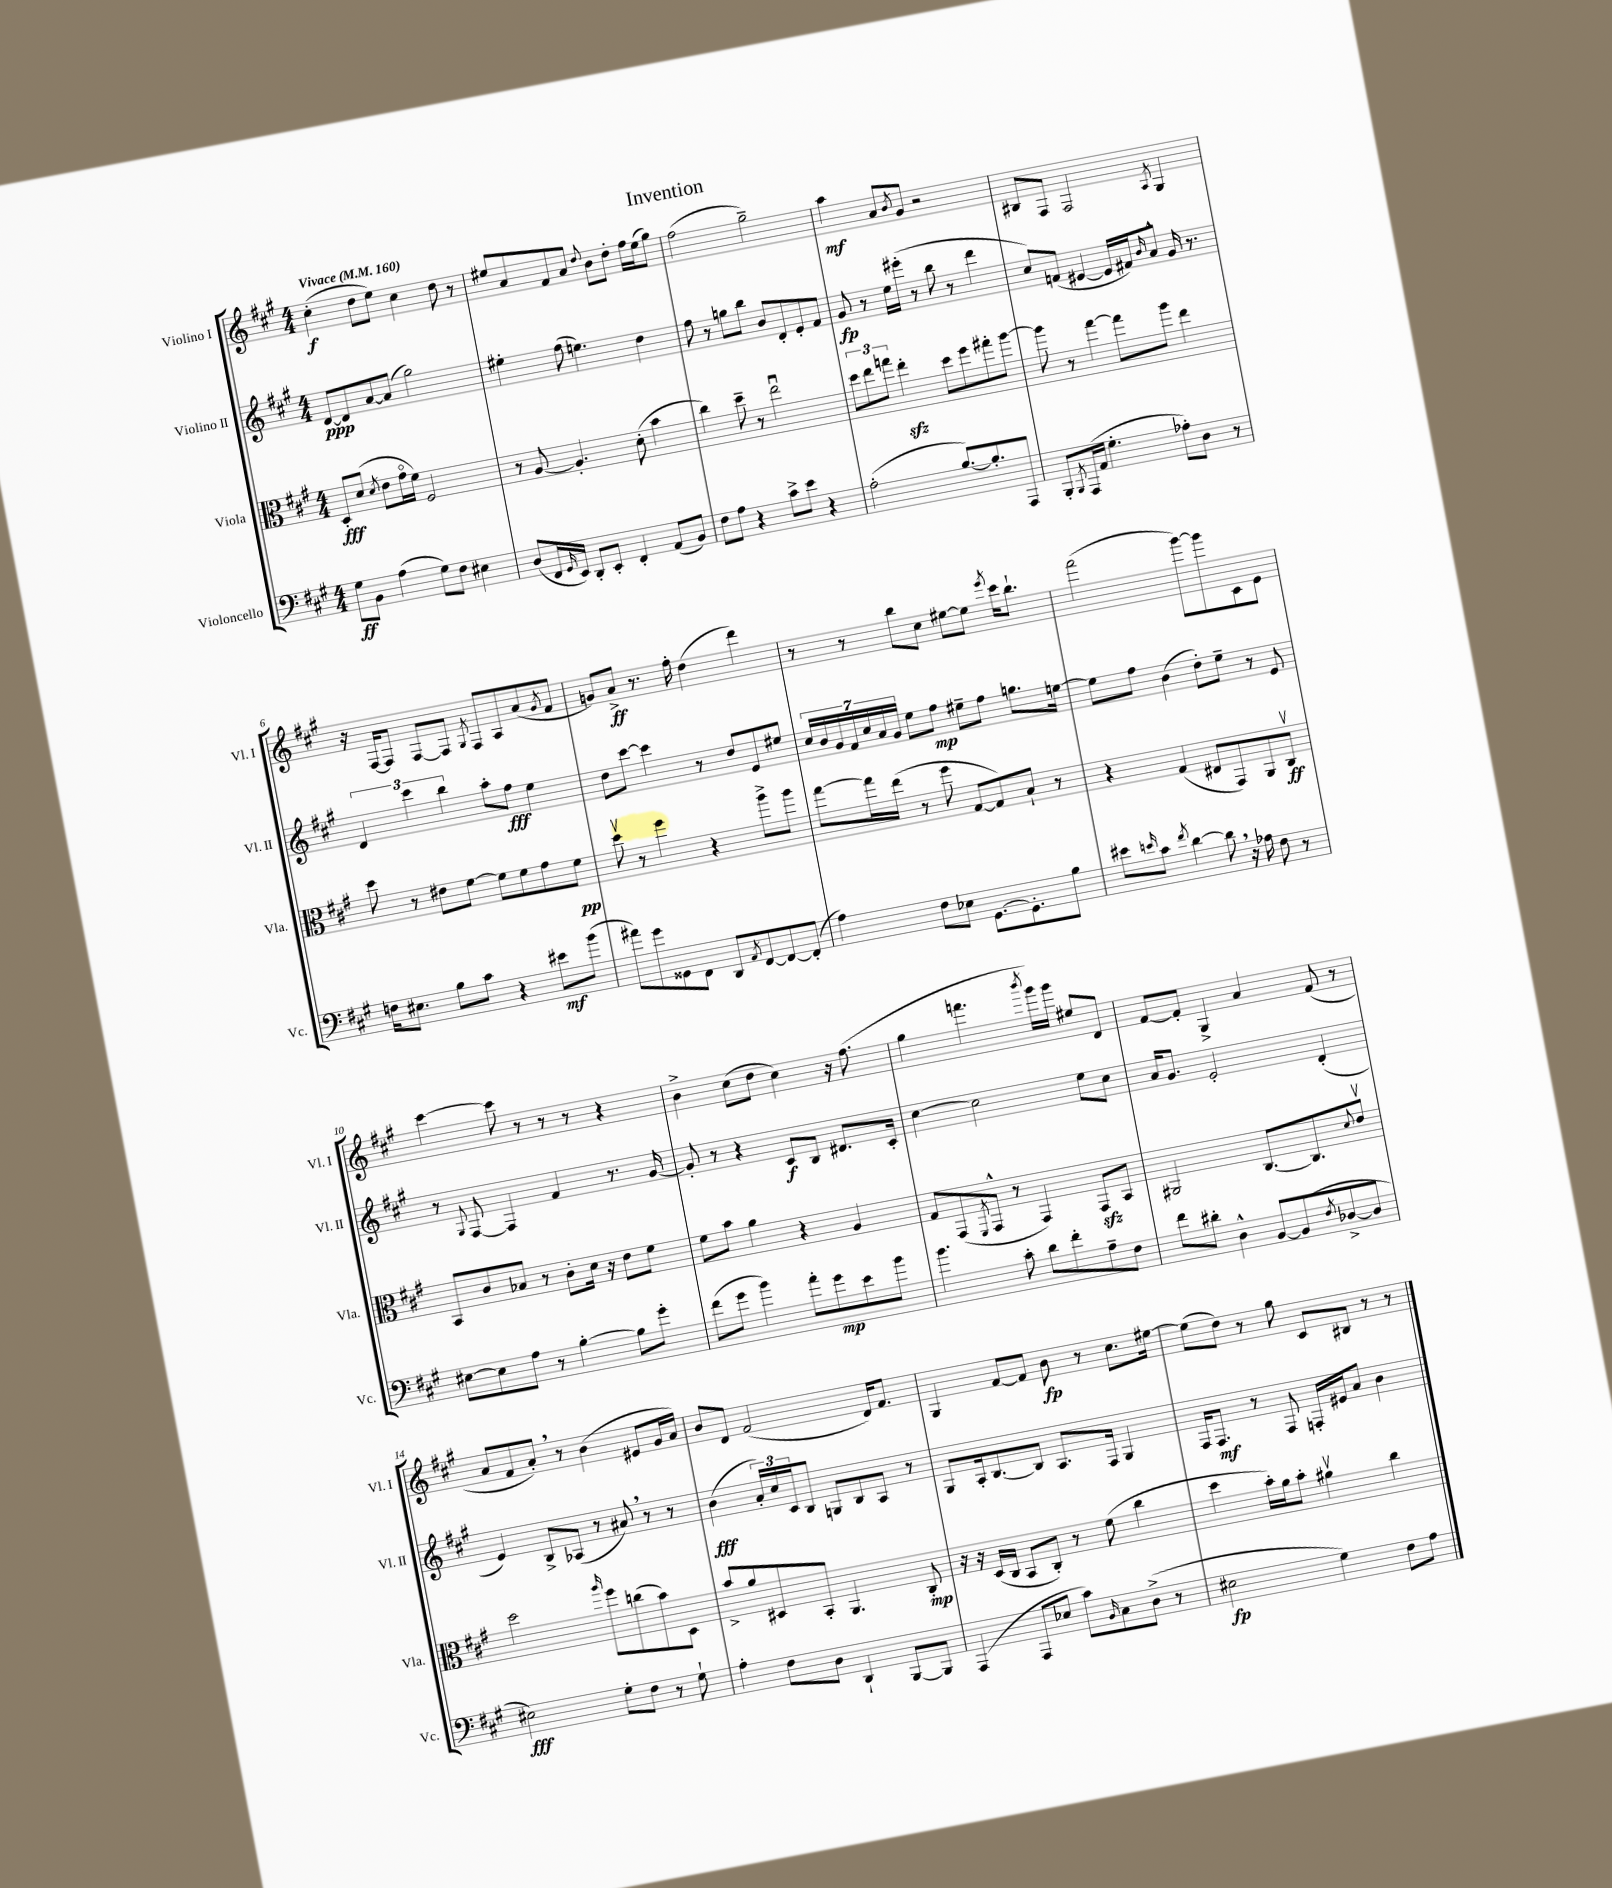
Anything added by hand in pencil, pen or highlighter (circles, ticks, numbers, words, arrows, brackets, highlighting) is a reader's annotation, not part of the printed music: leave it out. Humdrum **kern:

**kern	**dynam	**kern	**dynam	**kern	**dynam	**kern	**dynam
*part4	*part4	*part3	*part3	*part2	*part2	*part1	*part1
*staff4	*staff4	*staff3	*staff3	*staff2	*staff2	*staff1	*staff1
*I"Violoncello	*	*I"Viola	*	*I"Violino II	*	*I"Violino I	*
*I'Vc.	*	*I'Vla.	*	*I'Vl. II	*	*I'Vl. I	*
*clefF4	*	*clefC3	*	*clefG2	*	*clefG2	*
*k[f#c#g#]	*	*k[f#c#g#]	*	*k[f#c#g#]	*	*k[f#c#g#]	*
*M4/4	*	*M4/4	*	*M4/4	*	*M4/4	*
*MM160	*	*MM160	*	*MM160	*	*MM160	*
=1	=1	=1	=1	=1	=1	=1	=1
!	!	!	!	!	!	!LO:TX:a:B:t=Vivace	!
8G#\L	ff	8D'/L	fff	[8d/L	ppp	(4cc#'\	f
8BB\J	.	(8d/J	.	8d/]	.	.	.
.	.	8qd/	.	.	.	.	.
(4A\	.	8e\L	.	[8a/	.	8dd\L	.
.	.	16g#\L	.	(8a/J]	.	8ee\J)	.
.	.	16f#\JJ)	.	.	.	.	.
8G#\L)	.	2F#/	.	2gg#\)	.	4cc#\	.
8F#\J	.	.	.	.	.	.	.
4E#X\	.	.	.	.	.	8dd\	.
.	.	.	.	.	.	8r	.
=2	=2	=2	=2	=2	=2	=2	=2
(8D/L	.	8r	.	4ee#X'\	.	8ee#X/L	.
16FF#/L	.	[8A/	.	.	.	8a/	.
16qqGG#/	.	.	.	.	.	.	.
16EE/JJ)	.	.	.	.	.	.	.
8DD'/L	.	4.A'/]	.	(8ff#\	.	8f#/	.
8EE'/J	.	.	.	4.een\)	.	8a/J	.
.	.	.	.	.	.	8qqdd/	.
4FF#'/	.	.	.	.	.	8b\L	.
.	.	(8d'\	.	.	.	8dd'\J	.
(8AA/L	.	4b\	.	4dd\	.	16ff#\LL	.
.	.	.	.	.	.	(16ee#\J	.
8BB/J)	.	.	.	.	.	8gg#\J)	.
=3	=3	=3	=3	=3	=3	=3	=3
8F#\L	.	4cc#\)	.	8ff#\	.	(2ff#\	.
8A\J	.	.	.	8r	.	.	.
4r	.	8dd~\	.	8ggn\L	.	.	.
.	.	8r	.	8bb\J	.	.	.
8c#^\L	.	2eeu\	.	8b/L	.	2gg#~\)	.
8e\J	.	.	.	8d'/	.	.	.
4r	.	.	.	8e'/	.	.	.
.	.	.	.	8f#/J	.	.	.
=4	=4	=4	=4	=4	=4	=4	=4
(2A'\	.	12dd\L	.	8g#/	fp	4aa\	mf
.	.	12ee\	.	.	.	.	.
.	.	.	.	8r	.	.	.
.	.	12ggn\J	.	.	.	.	.
.	.	4eezz'\	.	16ee\LL	.	8a/L	.
.	.	.	.	(16eee#X'\JJ	.	.	.
.	.	.	.	.	.	8qb/	.
.	.	.	.	8r	.	8g#/J	.
[8.B/L)	.	8dd\L	.	8bb\	.	2r	.
.	.	8ff#\	.	8r	.	.	.
8.B'/]	.	.	.	.	.	.	.
.	.	8gg#X'\	.	4ddd\	.	.	.
8AAA/J	.	[8aa\J	.	.	.	.	.
=5	=5	=5	=5	=5	=5	=5	=5
8BBB'/L	.	8aa\]	.	8cc#/L)	.	8B#X/L	.
8qBBB/	.	.	.	.	.	.	.
(16AAA/L	.	8r	.	(8fn/J	.	8F#/J	.
16AA/JJ	.	.	.	.	.	.	.
4.G#'\	.	[4gg#\	.	[4e#X/	.	2F#/	.
.	.	8gg#\L]	.	16e#/LL]	.	.	.
.	.	.	.	16f#X/J)	.	.	.
.	.	.	.	16qqb/	.	.	.
8A-X'\L)	.	8aa\J	.	8a^^/J	.	.	.
.	.	.	.	.	.	8qA/	.
8D\J	.	4ee\	.	16g#/	.	4G#/	.
.	.	.	.	8.r	.	.	.
8r	.	.	.	.	.	.	.
!!LO:LB:g=z
=6	=6	=6	=6	=6	=6	=6	=6
16Fn\KL	.	8dd\	.	6d/	.	16r	.
8.E#X\J	.	.	.	.	.	[16F#/KL	.
.	.	8r	.	.	.	8F#/J]	.
.	.	.	.	6ccc#\	.	.	.
8B\L	.	8e#X\L	.	.	.	[8F#/L	.
.	.	.	.	6bb\	.	.	.
8c#\J	.	[8f#\J	.	.	.	8F#/J]	.
.	.	.	.	.	.	8qG#/	.
4r	.	8f#\L]	.	8aa'\L	.	8F#/L	.
.	.	8f#\	.	8ff#\J	fff	8A/	.
8e#X\L	mf	8g#\	.	4ee\	.	(8a/	.
.	.	.	.	.	.	8qg#/	.
(8b\J	.	8f#\J	pp	.	.	8f#/J	.
=7	=7	=7	=7	=7	=7	=7	=7
8a#X\L)	.	8ddv\	.	8dd\L	.	8gn/L)	.
8g#\	.	8r	.	[8ccc#\J	.	8a^/J	ff
8GG##X\	.	4ff#\	.	4ccc#\]	.	8.r	.
8FF#\J	.	.	.	.	.	.	.
.	.	.	.	.	.	16ff#'\	.
8DD/L	.	4r	.	8r	.	(4dd\	.
8qAA/	.	.	.	.	.	.	.
[8FF#/	.	.	.	8dd/L	.	.	.
8FF#/_	.	8aa^\L	.	8e/	.	4ddd\)	.
(8FF#'/J]	.	8aa\J	.	8ee#X/J	.	.	.
=8	=8	=8	=8	=8	=8	=8	=8
4A\)	.	[8gg#\L	.	28cc#/LL	.	8r	.
.	.	.	.	28b/	.	.	.
.	.	.	.	28g#/	.	.	.
.	.	.	.	28f#/	.	.	.
.	.	16gg#\L]	.	.	.	8r	.
.	.	.	.	28cc#/	.	.	.
.	.	.	.	28a/	.	.	.
.	.	(16ee\JJ	.	.	.	.	.
.	.	.	.	28g#/JJ	.	.	.
8F#\L	.	8r	.	8ee\L	.	8bb\L	.
8E-X\J	.	8ff#\	.	8ff#\J	mp	8cc#\J	.
[8.GG#\L	.	[8G#/L	.	8ee#X~\L	.	[8ee#X\L	.
.	.	8G#/])	.	8ff#\J	.	8ee#\J]	.
8.GG#'\]	.	.	.	.	.	.	.
.	.	.	.	.	.	8qeee/	.
.	.	8B`/J	.	8.ggn\L	.	16ccc#\KL	.
.	.	.	.	.	.	8.bb`\J	.
8B\J	.	8r	.	.	.	.	.
.	.	.	.	[16een\Jk	.	.	.
=9	=9	=9	=9	=9	=9	=9	=9
8e#X\L	.	4r	.	8ee\L]	.	(2fff#\	.
16qqen/	.	.	.	.	.	.	.
8c#\J	.	.	.	8ff#\J	.	.	.
8qf#/	.	.	.	.	.	.	.
[4d\	.	(4G#/	.	(4b\	.	.	.
8d,\]	.	8E#X/L	.	8dd'\L)	.	[8ggg#\L)	.
16r	.	8GG#/)	.	8ee~\J	.	8ggg#\]	.
16A-X\	.	.	.	.	.	.	.
8F#\	.	8AA/	.	8r	.	8c#\	.
8r	.	8C#v/J	ff	8e/	.	8e\J	.
!!LO:LB:g=z
=10	=10	=10	=10	=10	=10	=10	=10
[8E#X\L	.	8BB/L	.	8r	.	[4ccc#\	.
.	.	.	.	8qqG#/	.	.	.
8E#\]	.	8c#/	.	[8F#/	.	.	.
8A\J	.	8B-X/J	.	4F#/]	.	8ccc#\]	.
8r	.	8r	.	.	.	8r	.
[4B'\	.	8c#'\L	.	4f#/	.	8r	.
.	.	16d\Jk	.	.	.	8r	.
.	.	16r	.	.	.	.	.
8B\L]	.	8e\L	.	8.r	.	4r	.
8g#'\J	.	8f#\J	.	.	.	.	.
.	.	.	.	[16g#/	.	.	.
=11	=11	=11	=11	=11	=11	=11	=11
(8f#\L	.	8f#\L	.	8g#'/]	.	4b^\	.
8g#\J	.	8b\J	.	8r	.	.	.
4b\)	.	4a\	.	4r	.	(8cc#\L	.
.	.	.	.	.	.	8dd\J	.
8a'\L	.	4r	.	8c#/L	f	4cc#\)	.
8g#\	mp	.	.	8B/J	.	.	.
8e\	.	4A/	.	8.d#X/L	.	16r	.
.	.	.	.	.	.	(8.ff#\	.
8b\J	.	.	.	.	.	.	.
.	.	.	.	16c#'/Jk	.	.	.
=12	=12	=12	=12	=12	=12	=12	=12
4.b\	.	8G#/L	.	[4cc#\	.	4gg#\	.
.	.	(8GG#/	.	.	.	.	.
.	.	8qFF#/	.	.	.	.	.
.	.	8GG#^^/J	.	2cc#\]	.	4.fffn\	.
8c#'\	.	8r	.	.	.	.	.
8d\L	.	4GG#/)	.	.	.	.	.
.	.	.	.	.	.	8qbbb/	.
8f#'\	.	.	.	.	.	16ggg#\LL)	.
.	.	.	.	.	.	16ggg#\JJ	.
8A~\	.	8GG#zz/L	.	8ee\L	.	8ee#X/L	.
8F#\J	.	8BB/J	.	8cc#\J	.	8d/J	.
=13	=13	=13	=13	=13	=13	=13	=13
8f#\L	.	2AA#X/	.	16a/KL	.	[8f#/L	.
.	.	.	.	8.g#/J	.	.	.
8d#X'\J	.	.	.	.	.	8f#'/J]	.
4D^^\	.	.	.	2e'/	.	4G#^/	.
[8BB/L	.	[8.C#/L	.	.	.	4a/	.
(8BB/]	.	.	.	.	.	.	.
.	.	8.C#/]	.	.	.	.	.
8qF#/	.	.	.	.	.	.	.
[8D-X^/	.	.	.	(4d'/	.	(8f#/	.
.	.	8qqd/	.	.	.	.	.
8D-/J]	.	8ev/J	.	.	.	8r	.
!!LO:LB:g=z
=14	=14	=14	=14	=14	=14	=14	=14
2E#X\)	fff	2dd\	.	4e/)	.	8a/L	.
.	.	.	.	.	.	8f#/	.
.	.	.	.	8B^/L	.	8a',/J)	.
.	.	.	.	(8A-X/J	.	8r	.
.	.	16qqaa/	.	.	.	.	.
8G#'\L	.	8ff#\L	.	8r	.	(4b\	.
8F#\J	.	(8ccn\	.	8a#X,/)	.	.	.
8r	.	8b\)	.	8r	.	8e#X/L	.
8G#`\	.	8D\J	.	8r	.	16g#/L	.
.	.	.	.	.	.	16a/JJ)	.
=15	=15	=15	=15	=15	=15	=15	=15
4A'\	.	8b^/L	.	(4b\	fff	8b/L	.
.	.	8a/	.	.	.	8d/J	.
8F#\L	.	8D#X/	.	24a'/LL)	.	(2f#/	.
.	.	.	.	24cc#/	.	.	.
.	.	.	.	24c#/J	.	.	.
8D\J	.	8BB'/J	.	8B/J	.	.	.
4DD`/	.	4.AA/	.	8Gn/L	.	.	.
.	.	.	.	8B/	.	.	.
[8BBB/L	.	.	.	8A/J	.	16d/KL)	.
.	.	.	.	.	.	8.f#/J	.
8BBB/J]	.	8C#'/	mp	8r	.	.	.
=16	=16	=16	=16	=16	=16	=16	=16
(4AAA/	.	16r	.	8G#/L	.	4G#/	.
.	.	16r	.	.	.	.	.
.	.	(16D/LL	.	16A'/k	.	.	.
.	.	16C#/JJ	.	[8.B/	.	.	.
8AAA/L	.	8BB/L	.	.	.	[8f#/L	.
8E-X/J	.	8C#'/J)	.	8B/J]	.	8f#/J]	.
8c#\L)	.	8r	.	8.A/L	.	8b\	fp
16qqBB/	.	.	.	.	.	.	.
8C#\	.	(8f#\	.	.	.	8r	.
.	.	.	.	16F#/Jk	.	.	.
(8D^\J	.	4cc#\	.	4G#/	.	8.cc#\L	.
8r	.	.	.	.	.	.	.
.	.	.	.	.	.	[16ee#X\Jk	.
=17	=17	=17	=17	=17	=17	=17	=17
2E#X\	fp	4dd\	.	16F#/KL	.	(8ee#\L]	.
.	.	.	.	8.F#/J	mf	.	.
.	.	.	.	.	.	8dd\J)	.
.	.	16b'\LL)	.	8r	.	8r	.
.	.	16a\J	.	.	.	.	.
.	.	8b'\J	.	8F#/	.	8gg#\	.
4G#\)	.	4a#Xv\	.	16Fn'/LL	.	8c#/L	.
.	.	.	.	16e#X/J	.	.	.
.	.	.	.	8a/J	.	8B#X/J	.
8F#\L	.	4cc#\	.	4b\	.	8r	.
8A\J	.	.	.	.	.	8r	.
==	==	==	==	==	==	==	==
*-	*-	*-	*-	*-	*-	*-	*-
